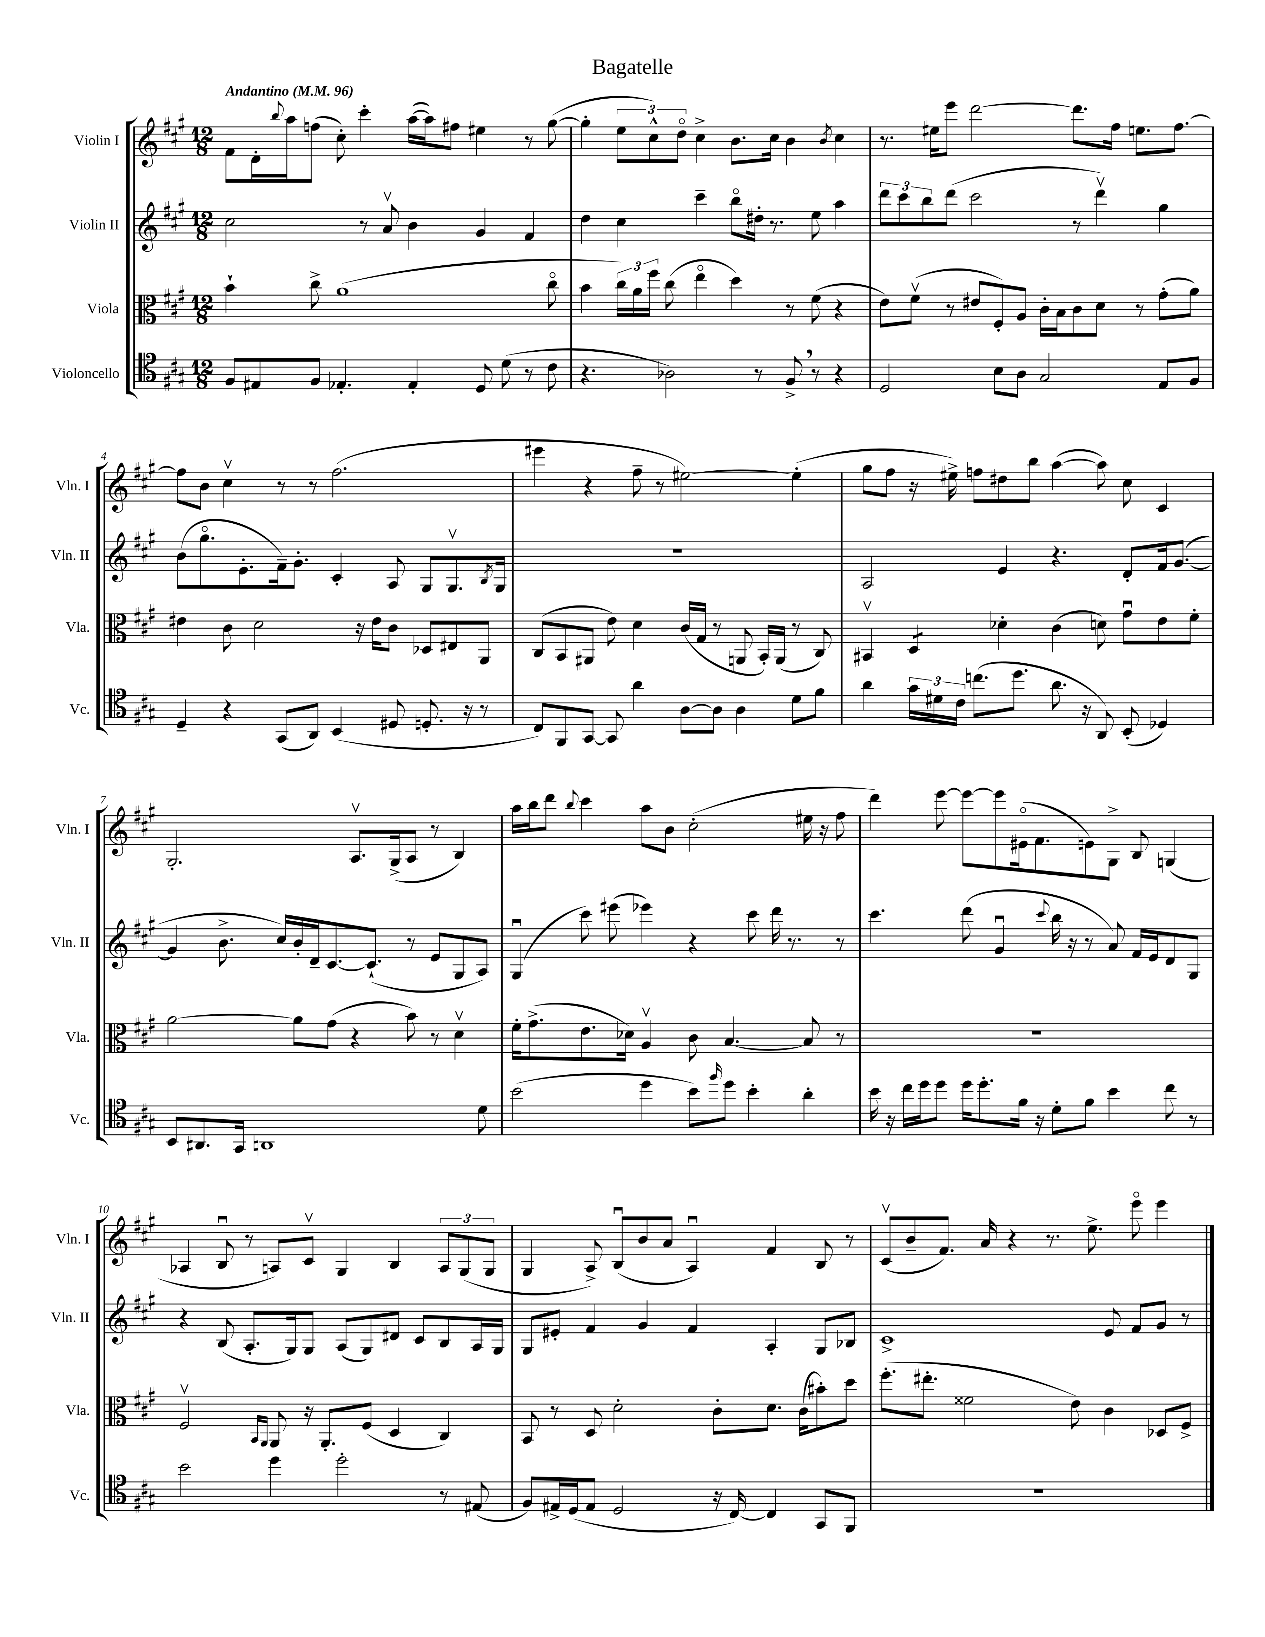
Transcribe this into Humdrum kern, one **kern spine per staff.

**kern	**kern	**kern	**kern
*staff4	*staff3	*staff2	*staff1
*clefC4	*clefC3	*clefG2	*clefG2
*k[f#c#g#]	*k[f#c#g#]	*k[f#c#g#]	*k[f#c#g#]
*M12/8	*M12/8	*M12/8	*M12/8
*MM96	*MM96	*MM96	*MM96
8F#	4b`	2cc#	8f#
8E#	.	.	16d'
.	.	.	8qqbb
.	.	.	16aa
8F#	8cc#^	.	(8ff
4.E-'	(1a	.	8cc#')
.	.	8r	4ccc#'
.	.	8av	.
4E-'	.	4b	([16aa
.	.	.	16aa])
.	.	.	8ff#
8D	.	4g#	4ee#
(8d	.	.	.
8r	.	4f#	8r
8c#	8cc#o	.	([8gg#
=	=	=	=
4.r	4b	4dd	4gg#']
.	24cc#)	4cc#	12ee
.	24a	.	.
.	24ff#	.	12cc#^^)
2A-)	(8cc#	.	.
.	.	.	12ddo
.	4eeo	4ccc#~	4cc#^
.	4dd)	8bbo	8.b
8r	.	16dd#'	.
.	.	8.r	16cc#
8F#^	8r	.	4b
8r	(8f#	8ee	.
.	.	.	8qb
4r	4r	4aa	4cc#
=	=	=	=
2D	8e)	12ddd	8.r
.	.	12ccc#	.
.	(8f#v	.	.
.	.	12bb	.
.	.	.	16ee#
.	8r	(8ddd	8eee
.	8e#	2ccc#	[2ddd
8B	8F#')	.	.
8A	8A	.	.
2G#	16c#'	.	.
.	16B	.	.
.	8c#	8r	8.ddd]
.	8d	4dddv)	.
.	.	.	16ff#
.	8r	.	8.ee
8E	(8g#'	4gg#	.
.	.	.	[8.ff#
8F#	8a)	.	.
=	=	=	=
4D~	4e#	(8b	8ff#]
.	.	8.gg#o	8b
4r	8c#	.	4cc#v
.	.	8.e'	.
.	2d	.	.
(8GG#	.	16f#~)	8r
.	.	8.g#'	.
8AA)	.	.	8r
(4BB	.	4c#'	(2.ff#
.	16r	.	.
.	16e#	.	.
8D#	8c#	8A	.
8.D'	8D-	8G#	.
.	8E#	8.G#v	.
16r	.	.	.
8r	8AA	.	.
.	.	8qB	.
.	.	16G#	.
=	=	=	=
8C#)	(8C#	1.r	4eee#
8FF#	8BB	.	.
[8GG#	8AA#	.	4r
8GG#]	8e)	.	.
4a	4d	.	8ff#~
.	.	.	8r
[8A	(16c#	.	[2ee#)
.	16G#	.	.
8A]	8r	.	.
4A	8AA	.	.
.	16BB')	.	.
.	(16AA	.	.
8d	8r	.	(4ee#']
8f#	8C#)	.	.
=	=	=	=
4a	4BB#v	2A	8gg#
.	.	.	8ff#
24g#	4D	.	16r
24d#	.	.	.
.	.	.	16ee#^)
24c#	.	.	.
(8.cc	.	.	8ff
.	4d-'	4e	8dd#
8.dd	.	.	.
.	.	.	8bb
8.a	(4c#	4.r	([4aa
16r	.	.	.
8AA)	8d)	.	8aa])
(8BB'	8g#u	8d'	8cc#
4D-)	8e	16f#	4c#
.	.	([8.g#	.
.	8f#'	.	.
=	=	=	=
8BB	[2a	4g#]	2.G#'
8.AA#	.	.	.
.	.	8.b^	.
16GG#	.	.	.
1AA	.	.	.
.	.	16cc#)	.
.	8a]	16b'	.
.	.	16d~	.
.	(8g#	[8.c#	.
.	4r	.	8.Av
.	.	(8.c#`]	.
.	.	.	(16G#^
.	8b)	8r	8A
.	8r	8e	8r
.	4dv	8G#	4B)
8d	.	8A)	.
=	=	=	=
(2b	16f#'	(4G#u	16aa
.	(8.g#^	.	16bb
.	.	.	8ddd
.	.	.	8qqbb
.	8.e	8ccc#)	4ccc#
.	.	(8eee#	.
.	16d-)	.	.
4dd	4Av	4eee-)	8aa
.	.	.	8b
8b)	8c#	4r	(2cc#'
16qqff#	.	.	.
8dd	[4.B	.	.
4b'	.	8ccc#	.
.	.	16ddd	.
.	.	8.r	.
4a'	8B]	.	16ee#
.	.	.	16r
.	8r	8r	8ff#
=	=	=	=
16b	1.r	4.ccc#	4ddd)
16r	.	.	.
16cc#	.	.	.
16dd	.	.	.
8dd	.	.	[8eee
16dd	.	(8ddd	8eee_
8.dd'	.	.	.
.	.	4g#u	8eee]
16f#	.	.	(16e#o
16r	.	.	8.f#
.	.	8qqccc#	.
8d'	.	16bb	.
.	.	16r	.
8f#	.	8r	8e)
4b	.	8a)	8G#^
.	.	16f#	8B
.	.	16e	.
8cc#	.	8d	(4G
8r	.	8G#	.
=	=	=	=
2b	2F#v	4r	4A-
.	.	(8B	8Bu
.	.	8.A'	8r
.	16qqBB	.	.
.	16qqAA	.	.
4dd	8AA	.	8A)
.	.	16G#)	.
.	16r	8G#	8c#v
.	8.AA'	.	.
2dd'	.	(8A	4G#
.	(8F#	8G#)	.
.	4D	8d#	4B
.	.	8c#	.
8r	4C#)	8B	12A
.	.	.	(12G#
(8E#	.	16A	.
.	.	.	12G#
.	.	16G#	.
=	=	=	=
8F#)	8BB	8G#	4G#
16E#^	8r	8e#'	.
(16D	.	.	.
8E#	8D	4f#	8A^)
2D	2d'	.	(8Bu
.	.	4g#	8b
.	.	.	8a
.	.	4f#	4Au)
16r	8c#'	.	.
[16C#)	.	.	.
4C#]	8.d	4A'	4f#
.	(16c#	.	.
8GG#	8b#')	8G#	8B
8FF#	8dd	8B-	8r
=	=	=	=
1.r	(8.ff#'	1c#^	(8c#v
.	.	.	8b~
.	8.ee#'	.	.
.	.	.	8.f#)
.	2f##	.	.
.	.	.	16a
.	.	.	4r
.	.	.	8.r
.	8e)	.	.
.	.	.	8.ee^
.	4c#	8e	.
.	.	8f#	8eeeo
.	8D-	8g#	4eee
.	8F#^	8r	.
==	==	==	==
*-	*-	*-	*-
